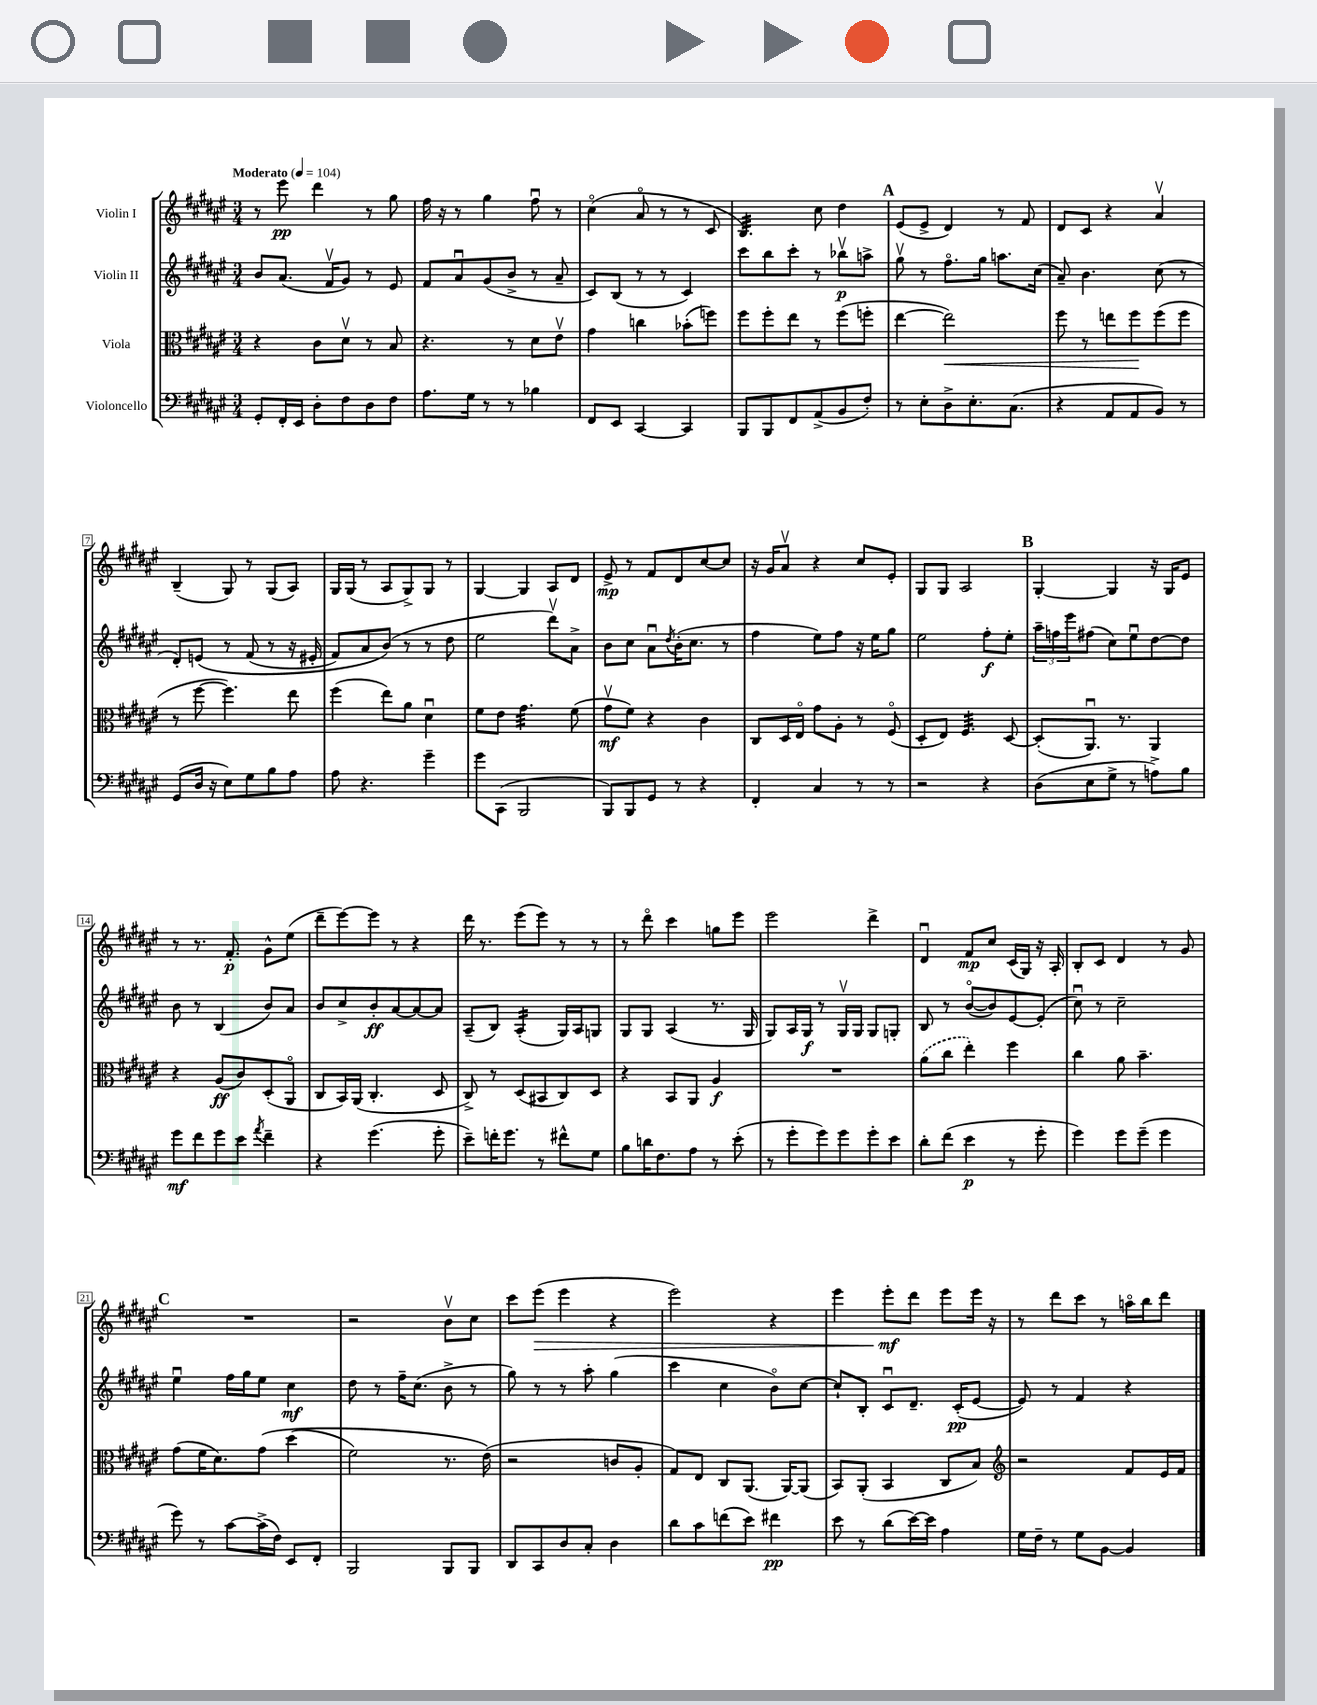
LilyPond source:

<<
\new StaffGroup <<
\new Staff = "s0" \with { instrumentName = "Violin I" } {
    \clef treble \key fis \major \numericTimeSignature \time 3/4 \tempo "Moderato" 4 = 104
    r8 eis'''8\pp dis'''4 r8 gis''8 |
    fis''16 r16 r8 gis''4 fis''8\downbow r8 |
    cis''4\flageolet( ais'8\flageolet r8 r8 cis'8 |
    b4.:32) cis''8 dis''4 |
    \mark \markup { \bold "A" } eis'8( eis'8-> dis'4) r8 fis'8 |
    dis'8 cis'8 r4 ais'4\upbow |
    b4--( gis8) r8 gis8( ais8) |
    gis16 gis16( r8 ais8 gis8->) gis8 r8 |
    gis4~ gis4 ais8 dis'8 |
    eis'8->\mp r8 fis'8 dis'8 cis''8~ cis''8 |
    r16 gis'16 ais'8\upbow r4 cis''8 eis'8-. |
    gis8 gis8 ais2 |
    \mark \markup { \bold "B" } gis4~-. gis4 r16 gis16 eis'8 |
    r8 r8. fis'8.-.\p gis'8-^ eis''8( |
    dis'''8-- eis'''8~) eis'''8 r8 r4 |
    dis'''16 r8. eis'''8( eis'''8) r8 r8 |
    r8 dis'''8\flageolet cis'''4 g''8 eis'''8 |
    eis'''2 dis'''4-> |
    dis'4\downbow fis'8\mp cis''8 cis'16( gis16) r16 ais16-. |
    b8-. cis'8 dis'4 r8 gis'8 |
    \mark \markup { \bold "C" } R2. |
    r2 b'8\upbow cis''8 |
    cis'''8 eis'''8\>( eis'''4 r4 |
    eis'''2) r4 |
    eis'''4 eis'''8-.\mf\! dis'''8 eis'''8 eis'''16 r16 |
    r8 dis'''8 cis'''8 r8 a''16\flageolet b''16 dis'''8 \bar "|." |
}
\new Staff = "s1" \with { instrumentName = "Violin II" } {
    \clef treble \key fis \major \numericTimeSignature \time 3/4
    b'8 ais'8.( fis'16\upbow gis'8) r8 eis'8 |
    fis'8 ais'8\downbow gis'8( b'8-> r8 ais'8-- |
    cis'8) b8( r8 r8 cis'4) |
    cis'''8 b''8 cis'''8-. r8 bes''8\upbow\p a''8-> |
    \mark \markup { \bold "A" } gis''8\upbow r8 fis''8.\flageolet gis''16 a''8. cis''16( |
    ais'8--) b'4. cis''8( r8 |
    dis'8-.) e'8\( r8 fis'8( r8 r16 eis'16-. |
    fis'8) ais'8 b'8(\) r8 r8 dis''8 |
    eis''2 dis'''8\upbow) ais'8-> |
    b'8 cis''8 ais'8\downbow \acciaccatura { dis''8 } b'16-.( cis''8. r8 |
    fis''4 eis''8) fis''8 r16 eis''16 gis''8 |
    eis''2 fis''8-.\f eis''8-. |
    \mark \markup { \bold "B" } \tuplet 3/2 { ais''16-- f''16 eis'''16 } fis''8( cis''8) eis''8\downbow dis''8~ dis''8 |
    b'8 r8 b4( b'8) ais'8 |
    b'8 cis''8-> b'8-.\ff ais'8~ ais'8~ ais'8 |
    ais8--( b8) ais4:16-.( gis16) ais16 g8 |
    gis8 gis8 ais4( r8. gis16 |
    gis8) ais16 gis16\f r8 gis16\upbow gis16 gis8 g8-. |
    b8 r8 b'8~\flageolet( b'8) eis'8~ eis'8-.( |
    cis''8\downbow) r8 cis''2-- |
    \mark \markup { \bold "C" } eis''4\downbow fis''16 gis''16 eis''8 cis''4\mf |
    dis''8 r8 fis''16-- cis''8.( b'8-> r8 |
    gis''8) r8 r8 ais''8-. gis''4( |
    cis'''4 cis''4 b'8\flageolet) cis''8~ |
    cis''8-! b8-. cis'8\downbow dis'8.-- cis'16-.\pp( eis'8~ |
    eis'8) r8 fis'4 r4 \bar "|." |
}
\new Staff = "s2" \with { instrumentName = "Viola" } {
    \clef alto \key fis \major \numericTimeSignature \time 3/4
    r4 cis'8 dis'8\upbow r8 b8 |
    r4. r8 dis'8 eis'8\upbow |
    gis'4 c''4 bes'8-.( f''8) |
    fis''8 fis''8-. eis''8 r8 fis''8( f''8-. |
    \mark \markup { \bold "A" } eis''4~ eis''2\<) |
    fis''8 r8 e''8 fis''8\! fis''8( fis''8 |
    r8 fis''8~ fis''4.) eis''8 |
    fis''4( eis''8) ais'8 dis'4\downbow |
    fis'8 eis'8 gis'4.:32 fis'8( |
    gis'8\upbow\mf fis'8) r4 cis'4 |
    cis8 dis16 eis16\flageolet gis'8 ais8-. r8 fis8\flageolet( |
    dis8-. eis8) fis4.:32 dis8~ |
    \mark \markup { \bold "B" } dis8-.( ais,8.\downbow) r8. ais,4 |
    r4 ais8\ff( cis'8) dis8-.( ais,8\flageolet |
    cis8 b,16) ais,16( cis4.-. dis8 |
    cis8->) r8 dis8( bis,8 cis8) dis8 |
    r4 b,8 ais,8 ais4\f |
    R2. |
    \once \slurDashed ais'8( cis''8 eis''4-.) fis''4 |
    cis''4 ais'8 b'4.-- |
    \mark \markup { \bold "C" } gis'8( fis'16 dis'8.) gis'8\( dis''4( |
    fis'2) r8. eis'16(\) |
    r2 c'8 ais8-. |
    gis8) eis8 cis8 ais,8.( ais,16~) ais,8( |
    b,8) ais,8-.( b,4 cis8 b8) |
    \clef treble r2 fis'8 eis'16 fis'16 \bar "|." |
}
\new Staff = "s3" \with { instrumentName = "Violoncello" } {
    \clef bass \key fis \major \numericTimeSignature \time 3/4
    gis,8-. fis,16-. eis,16 dis8-. fis8 dis8 fis8 |
    ais8. gis16 r8 r8 bes4 |
    fis,8 eis,8 cis,4~ cis,4 |
    b,,8 b,,8 fis,8 ais,8->( b,8 fis8-.) |
    \mark \markup { \bold "A" } r8 eis8-. dis8-> eis8.-. cis8.( |
    r4 ais,8 ais,8 b,8) r8 |
    gis,8( dis16 r16 eis8) gis8 b8 ais8 |
    ais8 r4. gis'4-- |
    gis'8 cis,8( b,,2 |
    b,,8) b,,8 gis,8 r8 r4 |
    fis,4-. cis4 r8 r8 |
    r2 r4 |
    \mark \markup { \bold "B" } dis8( eis8 gis8-> r8 a8->) b8 |
    gis'8\mf fis'8 gis'8 eis'8 \acciaccatura { ais'8 } fis'4-- |
    r4 gis'4.( gis'8-. |
    eis'8--) f'16-. gis'8. r8 fis'8-^ gis8 |
    b8 d'16 fis8. ais8 r8 eis'8-.( |
    r8 gis'8-. gis'8) gis'8 gis'8-. eis'8 |
    dis'8-. fis'8( eis'4\p r8 gis'8-. |
    gis'4) gis'8 gis'8--( gis'4 |
    \mark \markup { \bold "C" } gis'8) r8 cis'8~ cis'16->( fis16) eis,8 fis,8-. |
    b,,2 b,,8 b,,8 |
    dis,8 cis,8 dis8 cis8-. dis4 |
    dis'8 cis'8 f'8( eis'8) fis'4\pp |
    eis'8 r8 dis'8( eis'16~) eis'16 ais4 |
    gis16 fis16-- r8 gis8 b,8~ b,4 \bar "|." |
}
>>
>>
